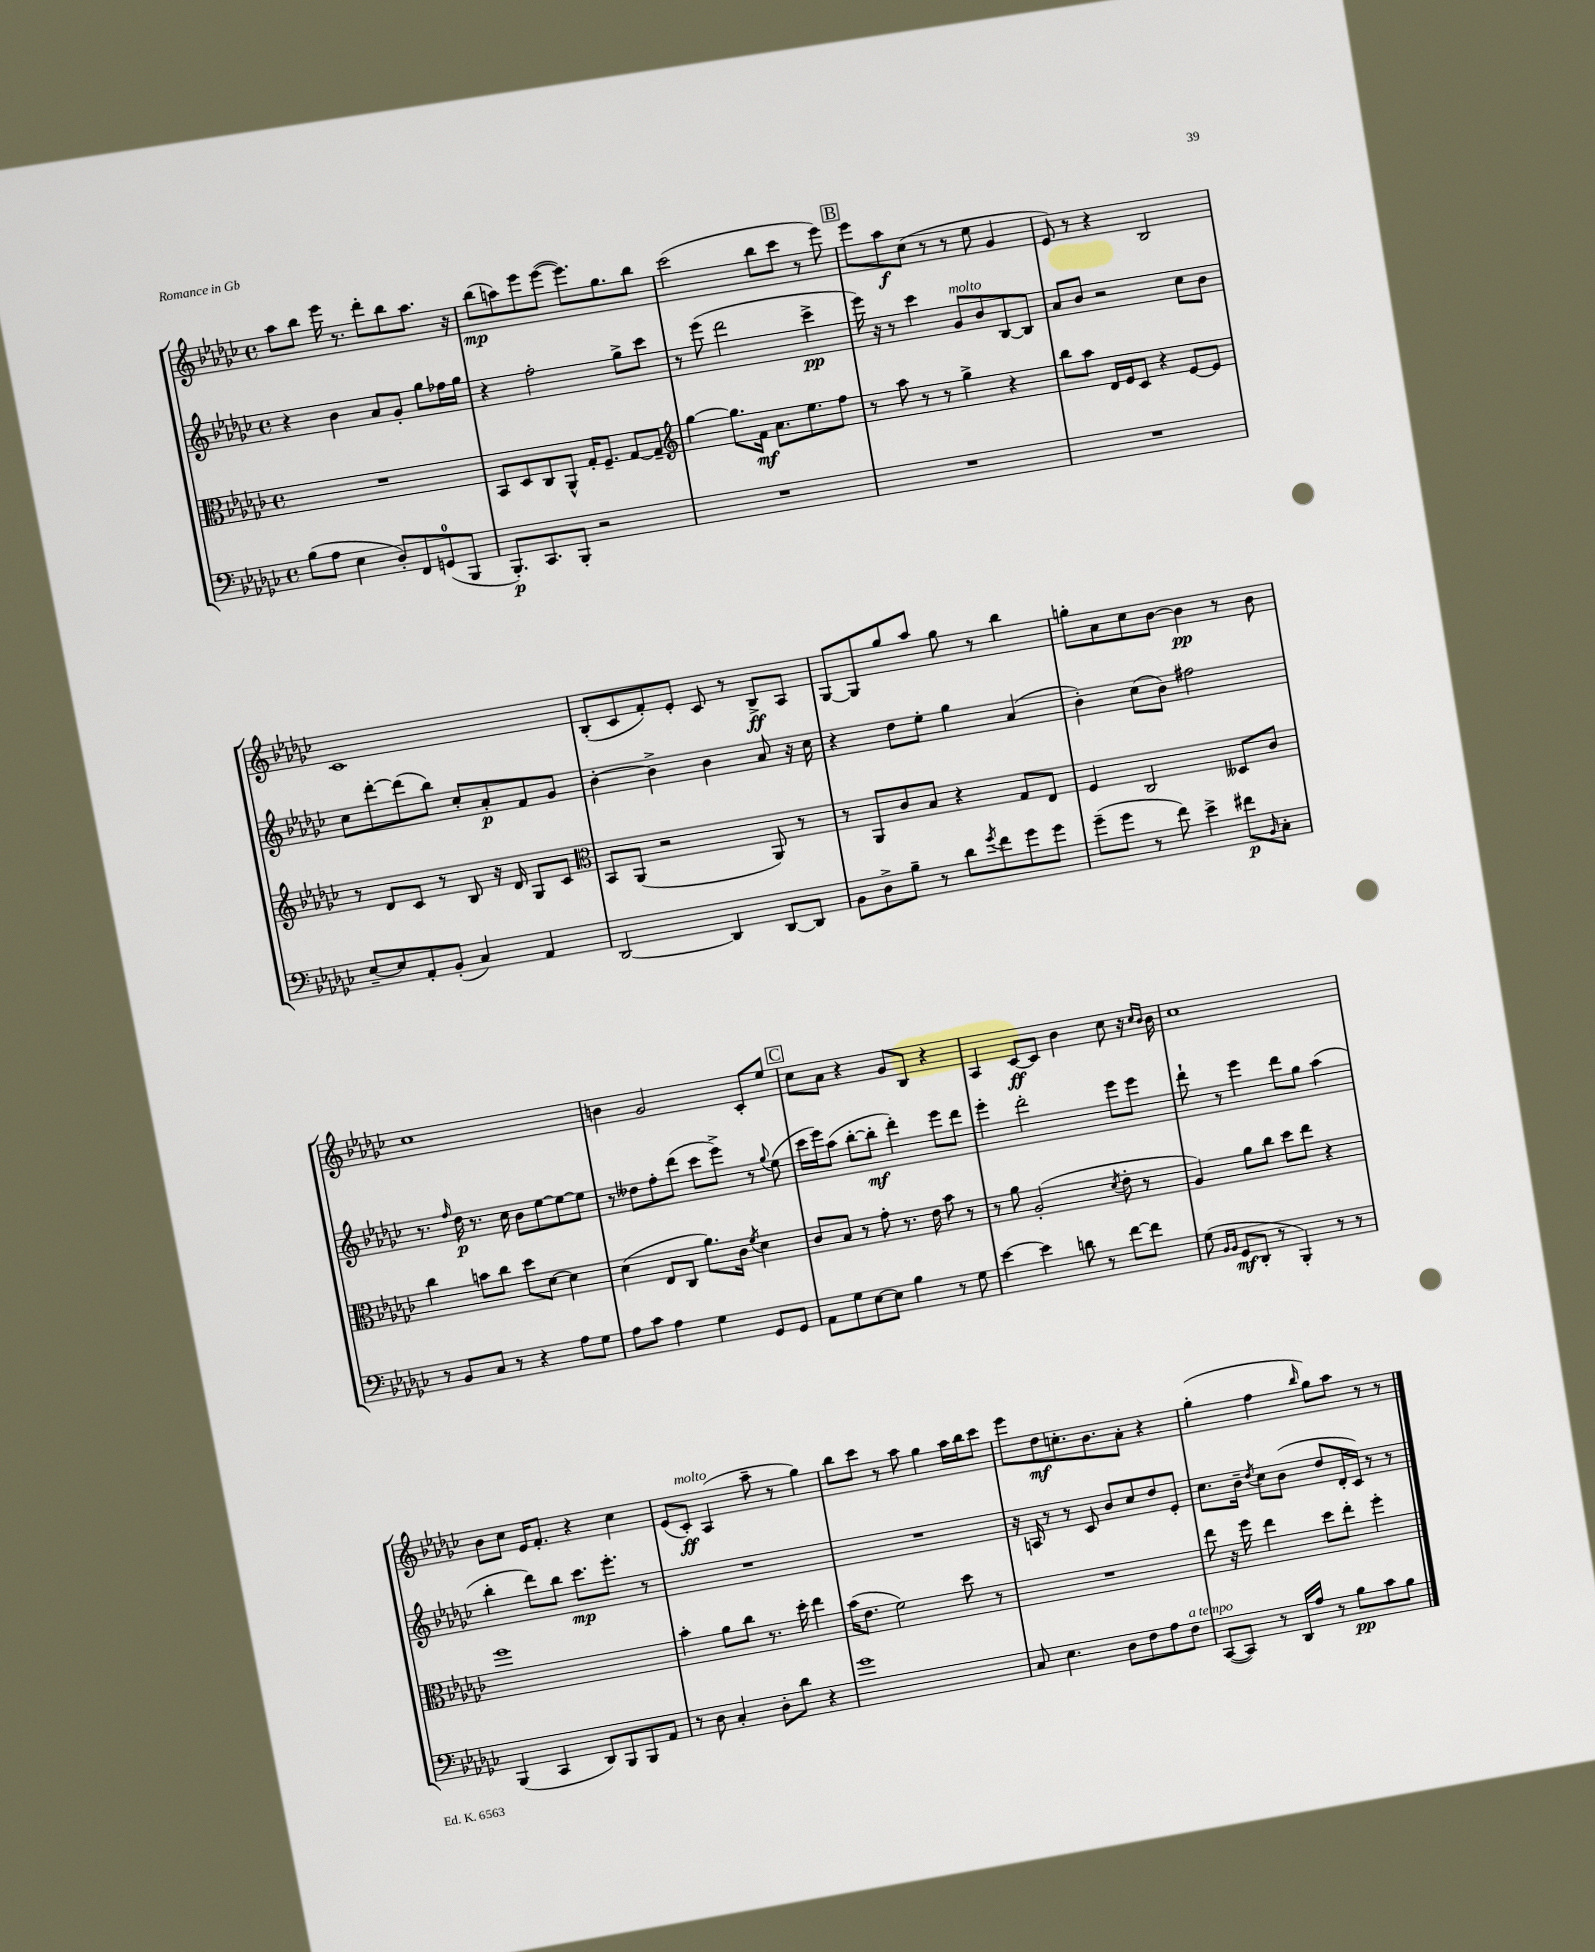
<<
\new StaffGroup <<
\new Staff = "s0" {
    \clef treble \key ges \major \defaultTimeSignature \time 4/4
    aes''8 bes''8 ees'''16 r8. des'''8-. bes''8 aes''8. r16 |
    bes''8\mp( a''8) ees'''8 ees'''8~( ees'''8.) ges''8. bes''8 |
    ces'''2( bes''8 ces'''8 r8 ees'''8) |
    \mark \markup { \box "B" } ees'''8 aes''8\f ces''8( r8 r8 ees''8 ges'4 |
    ees'8) r8 r4 bes2 |
    ces'1 |
    bes8-.( ces'8 f'8-.) ees'8-. ces'8 r8 bes8->\ff aes8 |
    ges8~ ges8 ges''8 aes''8 ges''8 r8 bes''4 |
    g''8-. aes'8 ces''8 bes'8~ bes'4\pp r8 bes'8 |
    ces''1 |
    b'4 ges'2 ces'8-. ees''8 |
    \mark \markup { \box "C" } ces''8 aes'8 r4 ges'8 bes8 r4 |
    aes4 ces'8~\ff ces'8 bes'4 ces''8 r16 \grace { ces''16 bes'16 } bes'16 |
    ces''1 |
    bes'8 ces''8 ees'16 f'8.-. r4 ces''4 |
    ees'8( ces'8-.\ff^\markup { \italic "molto" }) aes4( aes''8-- r8 ges''4) |
    bes''8 ces'''8 r8 aes''8 ges''4 aes''16 bes''16 ces'''8 |
    ees'''8 des''8\mf c''8.-. bes'8. aes'8-. r4 |
    ges''4-.( f''4 \grace { bes''16 } ges''8) aes''8 r8 r8 \bar "|." |
}
\new Staff = "s1" {
    \clef treble \key ges \major \defaultTimeSignature \time 4/4
    r4 bes'4 aes'8 ges'8-. ges''8 fes''16 ges''16 |
    r4 f''2-. ges''8-> ces'''8 |
    r8 ees'''8( des'''2 ces'''4->\pp |
    \mark \markup { \box "B" } ees'''16) r16 r8 ces'''4 ges'8^\markup { \italic "molto" } bes'8 bes8~ bes8 |
    aes'8 bes'8 r2 ces''8 bes'8 |
    ces''8 des'''8~-. des'''8( bes''8) ces''8-. aes'8-.\p f'8 ges'8 |
    bes'4~-. bes'4-> bes'4 aes'8 r16 ces''16 |
    r4 des''8 ees''8-. ges''4 aes'4( |
    bes'4-.) ces''8( bes'8) fis''2 |
    r8. \grace { f''16 } des''16\p r8. ces''16 bes'8 ees''8~ ees''8~ ees''8 |
    r8 deses''8 f''8-. des'''8( ces'''8 ees'''8->) r8 \appoggiatura { ges''8 } ees''8( |
    \mark \markup { \box "C" } ces'''16 ees'''16) aes''8( bes''8~-. bes''8-.\mf des'''4-.) ees'''8 des'''8 |
    ees'''4-. des'''2-. ees'''8 ees'''8 |
    des'''8-! r8 ees'''4 des'''8 ges''8 aes''4( |
    bes''4-. des'''8) bes''8 ces'''8.\mp ees'''8.-. r8 |
    R1 |
    R1 |
    r16 a16 r8 r8 ces'8 bes'8 ces''8 des''8 ees'8-. |
    ces''8. bes'16-- \acciaccatura { des''8 } ces''8 bes'8( des''8 des'16-. ces'16) r8 r8 \bar "|." |
}
\new Staff = "s2" {
    \clef alto \key ges \major \defaultTimeSignature \time 4/4
    R1 |
    bes,8 des8 ces8 aes,8-^ ges16-. f8.-- ges8~ ges8-- |
    \clef treble ges''4~ ges''8. f'16\mf aes'8. ees''8. f''8 |
    \mark \markup { \box "B" } r8 aes''8 r8 r8 ges''4-> r4 |
    bes''8 aes''8 des'16 ees'16 ces'8 r4 ees'8~ ees'8 |
    r8 des'8 ces'8 r8 bes8 r16 des'16 ges8 ces'8 |
    \clef alto bes,8 aes,8( r2 aes,8) r8 |
    r8 aes,8 ces'8 bes8 r4 ges8 ees8 |
    f4 ces2 deses8 ces'8 |
    ces''4 b'8 ces''8 des''8 des'8~ des'4 |
    des'4( ees8 ces8 aes'8.) ces'16 \acciaccatura { f'8 } des'4 |
    \mark \markup { \box "C" } ces'8 bes8 r8 ges'8-. r8. ees'16 bes'8 r8 |
    r8 aes'8 aes2-.( \acciaccatura { des'8 } ees'8-. r8 |
    aes4) aes'8 ces''8 des''8 ees''8 r4 |
    f''1 |
    bes'4-. aes'8 ces''8 r8. des''16-. ees''4 |
    bes'16( ees'8. f'2) des''8 r8 |
    R1 |
    ees''8 r16 f''16 ees''4 des''8 ees''8-. f''4-. \bar "|." |
}
\new Staff = "s3" {
    \clef bass \key ges \major \defaultTimeSignature \time 4/4
    bes8( aes8 ees4 des8-.) f,8 g,8-0( bes,,8 |
    bes,,8.-.\p) ces,8. bes,,8-. r2 |
    R1 |
    \mark \markup { \box "B" } R1 |
    R1 |
    ees8~-- ees8 aes,8-. bes,8-.( ces4) aes,4 |
    des,2~ des,4 des,8~ des,8 |
    bes,8 des8-> bes8-- r8 des'8 \acciaccatura { ges'8 } f'8 ges'8 ges'8 |
    ges'8--( ges'8 r8 f'8) ees'4-> fis'8\p \grace { bes,16 } ces8-. |
    r8 bes,8 ces8 r8 r4 aes8 ges8 |
    aes8 ces'8 aes4 ges4 ges,8 ges,8 |
    \mark \markup { \box "C" } aes,8 ges8 ees8~ ees8 bes4 r8 ges8 |
    ees'4~ ees'4 d'8 r8 f'8~ f'8 |
    ges8( \grace { bes,16 bes,16 } ges,8\mf des,8-. r8 bes,,4-.) r8 r8 |
    bes,,4( ces,4 des,8) bes,,8 bes,,8 aes,8 |
    r8 des8 ces4-. des8-. des'8 r4 |
    ges'1 |
    ces8 ees4. des8 f8 aes8 f8^\markup { \italic "a tempo" } |
    ces,8~( ces,8) r8 des,16 aes16 r8 bes8\pp ces'8 bes8 \bar "|." |
}
>>
>>
\layout { \context { \Score \remove "Bar_number_engraver" } }
